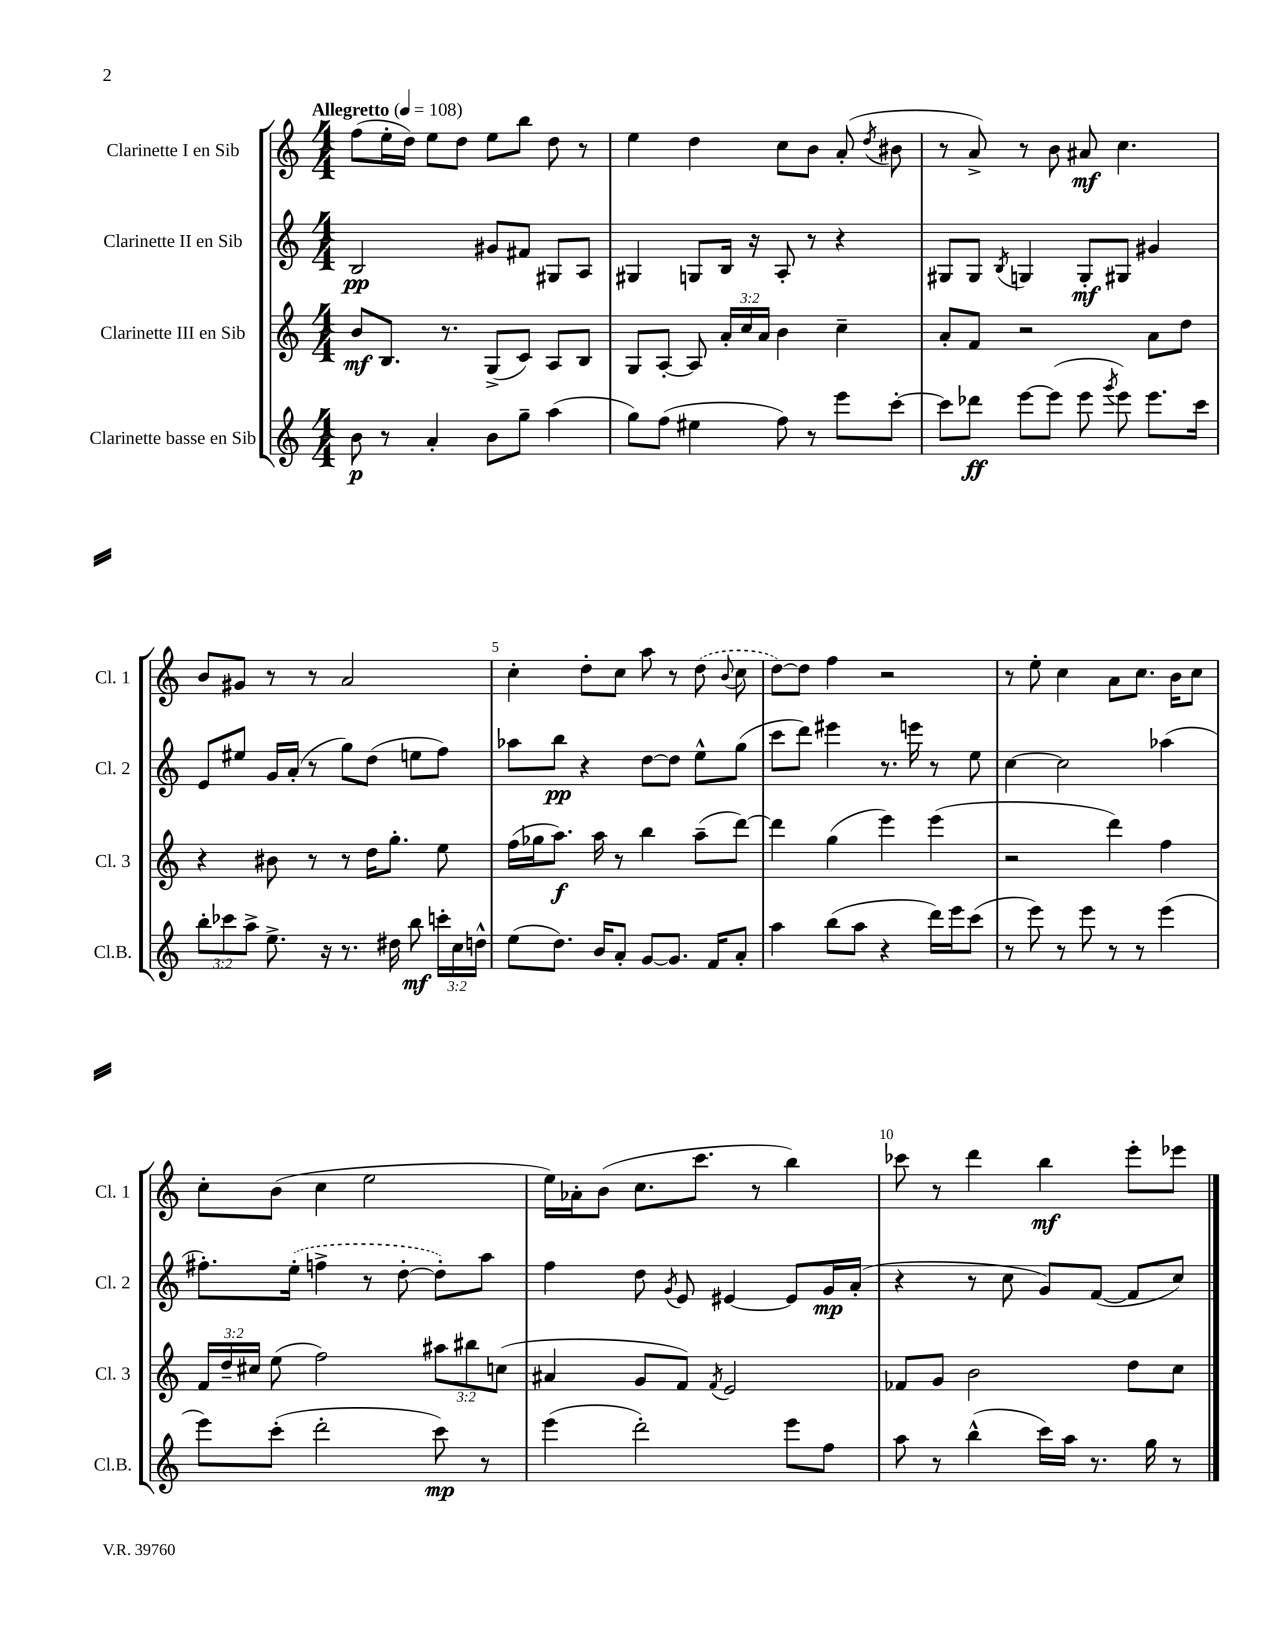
<<
\new StaffGroup <<
\new Staff = "s0" \with { instrumentName = "Clarinette I en Sib" shortInstrumentName = "Cl. 1" } {
    \clef treble \key c \major \numericTimeSignature \time 4/4 \tempo "Allegretto" 4 = 108
    \autoBeamOff f''8[( e''16-. d''16]) e''8[ d''8] e''8[ b''8] d''8 r8 |
    e''4 d''4 c''8[ b'8] a'8-.( \acciaccatura { d''8 } bis'8 |
    r8 a'8->) r8 b'8 ais'8\mf c''4. |
    b'8[ gis'8] r8 r8 a'2 |
    c''4-. d''8[-. c''8] a''8 r8 \once \slurDashed d''8( \appoggiatura { b'8 } c''8 |
    d''8[~) d''8] f''4 r2 |
    r8 e''8-. c''4 a'8[ c''8.] b'16[ c''8] |
    c''8[-. b'8]( c''4 e''2 |
    e''16[) aes'16-. b'8]( c''8.[ c'''8.] r8 b''4) |
    ces'''8 r8 d'''4 b''4\mf e'''8[-. ees'''8] \bar "|." |
}
\new Staff = "s1" \with { instrumentName = "Clarinette II en Sib" shortInstrumentName = "Cl. 2" } {
    \clef treble \key c \major \numericTimeSignature \time 4/4
    \autoBeamOff b2\pp gis'8[ fis'8] gis8[ a8] |
    gis4 g8[ b16] r16 a8-. r8 r4 |
    gis8[ gis8] \acciaccatura { b8 } g4 g8[-.\mf gis8] gis'4 |
    e'8[ eis''8] g'16[ a'16]-.( r8 g''8[) d''8]( e''8[ f''8]) |
    aes''8[ b''8]\pp r4 d''8[~ d''8] e''8[-^ g''8]( |
    c'''8[ d'''8]) eis'''4 r8. e'''16 r8 e''8 |
    c''4~ c''2 aes''4( |
    fis''8.[-.) \once \slurDashed e''16]-.( f''4-> r8 d''8~-. d''8[-.) a''8] |
    f''4 d''8 \acciaccatura { g'8 } e'8 eis'4~ eis'8[ g'16\mp a'16]-.( |
    r4 r8 c''8 g'8[) f'8]~( f'8[ c''8]) \bar "|." |
}
\new Staff = "s2" \with { instrumentName = "Clarinette III en Sib" shortInstrumentName = "Cl. 3" } {
    \clef treble \key c \major \numericTimeSignature \time 4/4 \override Staff.TupletNumber.text = #tuplet-number::calc-fraction-text
    \autoBeamOff b'8[\mf b8.] r8. g8[->( c'8]) a8[ b8] |
    g8[ a8]~-. a8 \tuplet 3/2 { a'16[-. c''16 a'16] } b'4 c''4-- |
    a'8[-. f'8] r2 a'8[ d''8] |
    r4 bis'8 r8 r8 d''16[ g''8.]-. e''8 |
    f''16[( ges''16 a''8.]\f) a''16 r8 b''4 a''8[--( d'''8]~) |
    d'''4 g''4( e'''4) e'''4( |
    r2 d'''4) f''4 |
    \tuplet 3/2 { f'16[ d''16-- cis''16] } e''8( f''2) \tuplet 3/2 { ais''8[ bis''8 c''8]( } |
    ais'4 g'8[ f'8]) \acciaccatura { f'8 } e'2 |
    fes'8[ g'8] b'2 d''8[ c''8] \bar "|." |
}
\new Staff = "s3" \with { instrumentName = "Clarinette basse en Sib" shortInstrumentName = "Cl.B." } {
    \clef treble \key c \major \numericTimeSignature \time 4/4 \override Staff.TupletNumber.text = #tuplet-number::calc-fraction-text
    \autoBeamOff b'8\p r8 a'4-. b'8[ g''8]-- a''4( |
    g''8[) f''8]( eis''4 f''8) r8 e'''8[ c'''8]~-. |
    c'''8[ des'''8]\ff e'''8[~ e'''8]( e'''8 \acciaccatura { g'''8 } e'''8) e'''8.[ c'''16] |
    \tuplet 3/2 { b''8[-. ces'''8 a''8]-> } e''8.-> r16 r8. dis''16 b''8\mf \tuplet 3/2 { c'''16[-. c''16 d''16]-^ } |
    e''8[( d''8.]) b'16[ a'8]-. g'8[~ g'8.] f'16[ a'8]-. |
    a''4 b''8[( a''8] r4 d'''16[) e'''16 c'''8]( |
    r8 e'''8) r8 e'''8 r8 r8 e'''4( |
    e'''8[) c'''8]-.( d'''2-. c'''8\mp) r8 |
    e'''4( d'''2-.) e'''8[ f''8] |
    a''8 r8 b''4-^( c'''16[) a''16] r8. g''16 r8 \bar "|." |
}
>>
>>
\layout { \context { \Score \override BarNumber.break-visibility = ##(#f #t #t) barNumberVisibility = #(every-nth-bar-number-visible 5) } }
